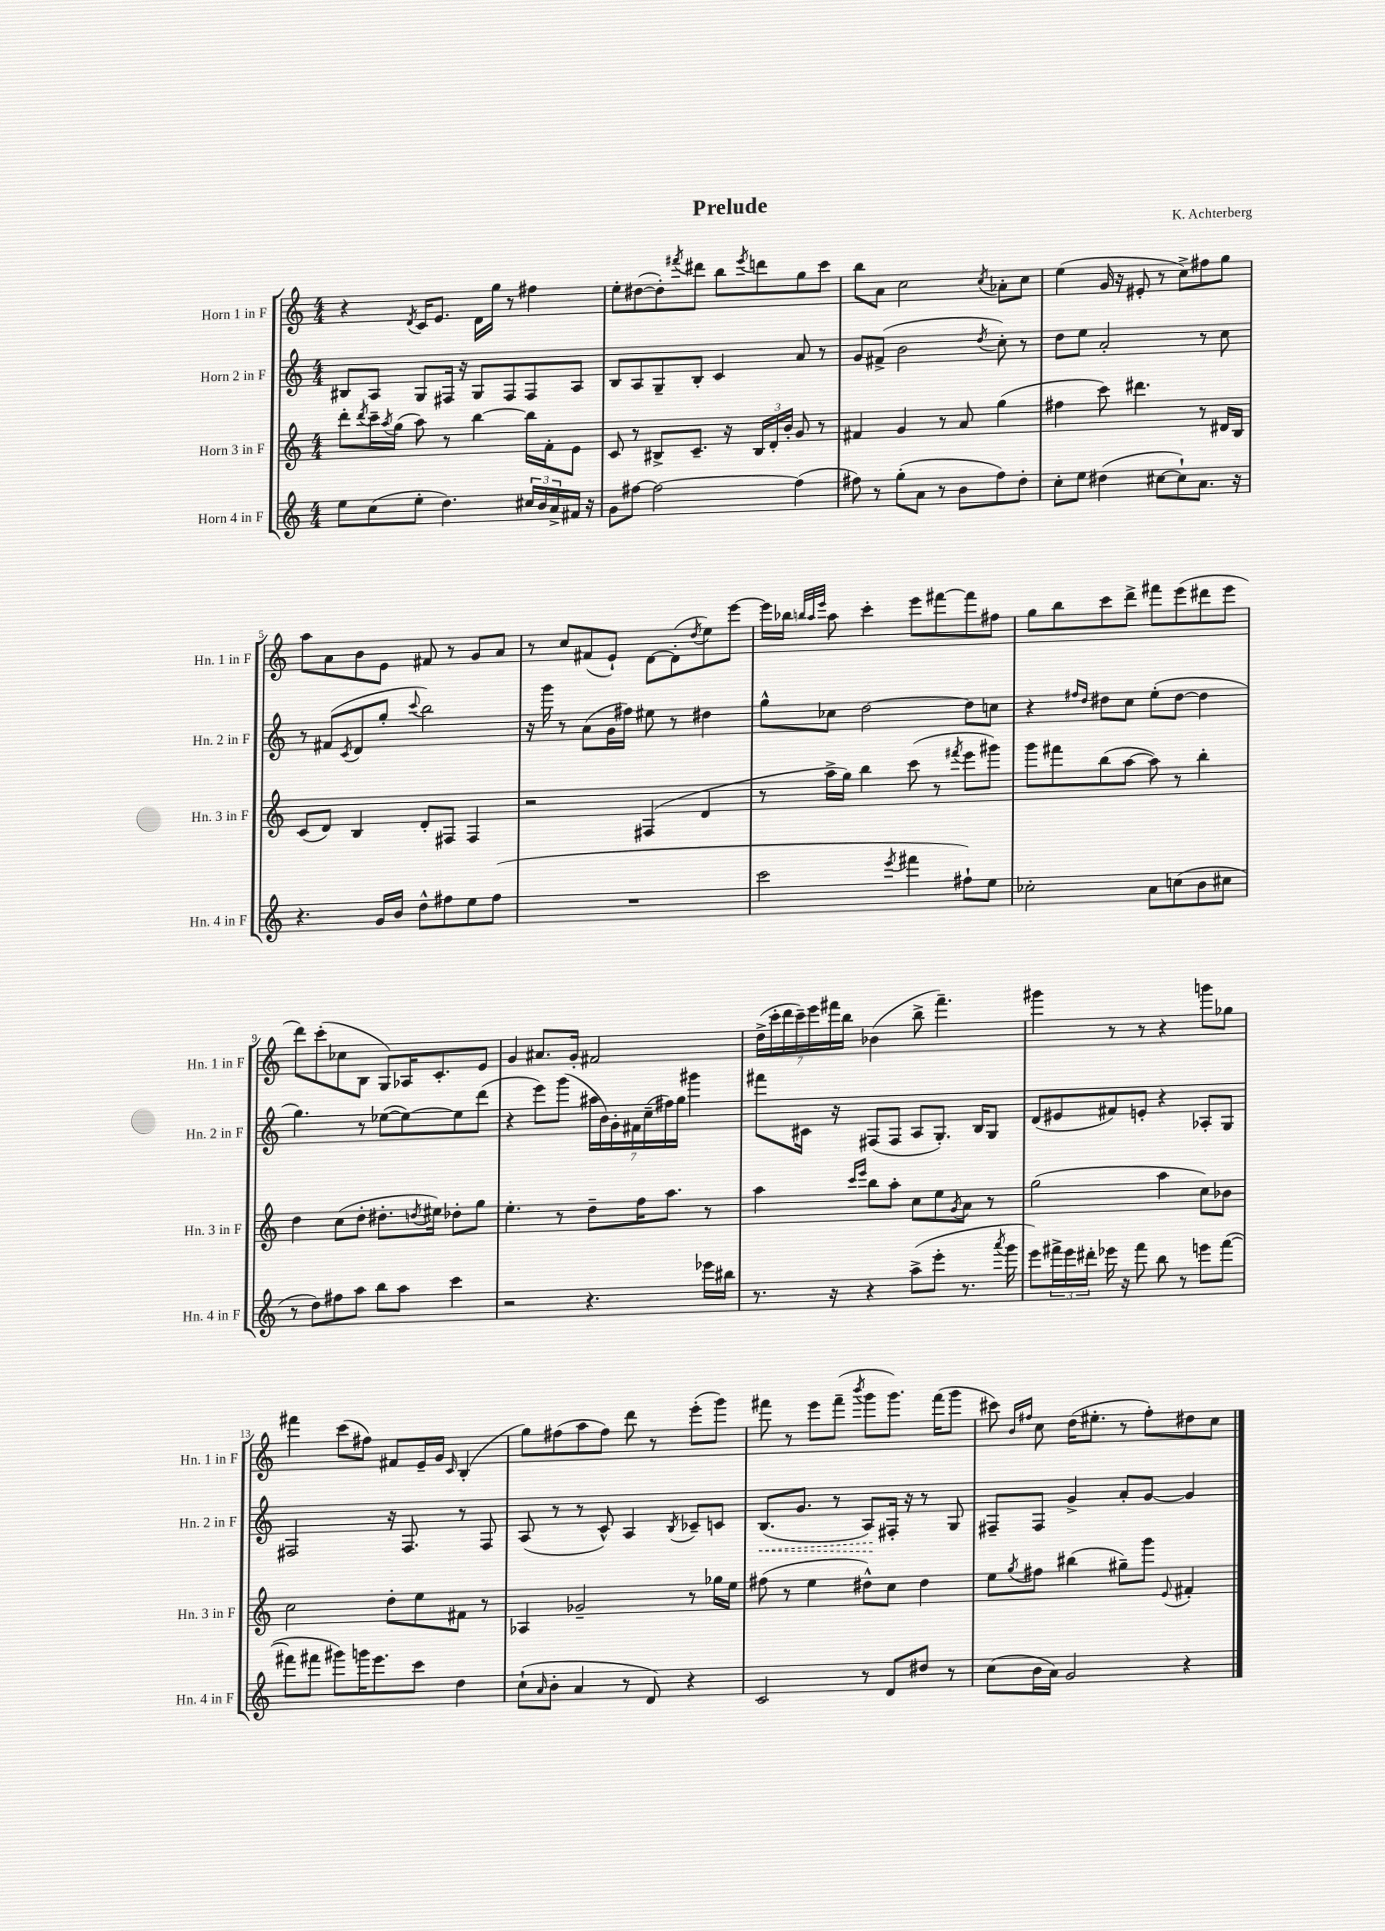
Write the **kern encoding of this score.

**kern	**kern	**kern	**dynam	**kern
*part4	*part3	*part2	*part2	*part1
*staff4	*staff3	*staff2	*staff2	*staff1
*I"Horn 4 in F	*I"Horn 3 in F	*I"Horn 2 in F	*	*I"Horn 1 in F
*I'Hn. 4 in F	*I'Hn. 3 in F	*I'Hn. 2 in F	*	*I'Hn. 1 in F
*clefG2	*clefG2	*clefG2	*	*clefG2
*k[]	*k[]	*k[]	*	*k[]
*M4/4	*M4/4	*M4/4	*	*M4/4
=1	=1	=1	=1	=1
8ee\L	8ddd'\L	8B#X/L	.	4r
.	8qddd/	.	.	.
(8cc\	16ccc~\L	8A/J	.	.
.	8qaa/	.	.	.
.	(16gg\JJ	.	.	.
.	.	.	.	8qd/
8ee'\J	8aa\)	8G/L	.	16c/KL
.	.	.	.	8.e/J
4.dd\)	8r	16F#X/Jk	.	.
.	.	16r	.	.
.	[4bb\	8G/L	.	16d\LL
.	.	.	.	16gg\JJ
.	.	8F#/	.	8r
24cc#X/LL	16bb\LL]	8F#/	.	4ff#X\
24b/	.	.	.	.
.	16f'\J	.	.	.
24a^/	.	.	.	.
16f#X/JJ	8e\J	8A/J	.	.
16r	.	.	.	.
=2	=2	=2	=2	=2
8g\L	8c/	8B/L	.	8ee'\L
[8ff#X\J	8r	8A/	.	([8dd#X\
2ff#\_	8B#X^/L	8G~/	.	8dd#'\])
.	.	.	.	8qfff#X/
.	8.c~/J	8B'/J	.	8ddd#X\J
.	.	4c/	.	8bb\L
.	16r	.	.	.
.	.	.	.	8qeee/
.	24B#/LL	.	.	8dddn\
.	24d'/	.	.	.
.	24b'/JJ	.	.	.
(4ff#\]	8g/	8a/	.	8gg\
.	8r	8r	.	8ccc\J
=3	=3	=3	=3	=3
8ff#X\)	4f#X/	8g/L	.	8bb\L
8r	.	(8f#X^/J	.	8a\J
(8gg'\L	4g/	2b\	.	2cc\
8a\J	.	.	.	.
8r	8r	.	.	.
8b\L	8a/	.	.	.
.	.	8qdd/	.	8qcc/
8ff#\)	(4gg\	8cc'\)	.	8a-X'\L
8dd'\J	.	8r	.	8cc\J
=4	=4	=4	=4	=4
8cc'\L	4ff#X\	8dd\L	.	(4ee\
8ee\J	.	8ee\J	.	.
(4dd#X\	8ccc\)	2a'/	.	16g/
.	.	.	.	16r
.	4.ddd#X\	.	.	8e#X'/
[8cc#X\L	.	.	.	8r
8cc#`\])	.	.	.	8cc^\L)
8.a\J	8r	8r	.	8ff#X\
.	16d#X/LL	8cc\	.	8gg\J
16r	16B/JJ	.	.	.
!!LO:LB:g=z
=5	=5	=5	=5	=5
4.r	(8c/L	8r	.	8aa\L
.	8d/J)	(8f#X/L	.	8a\
.	.	8qc/	.	.
.	4B/	8d/	.	8b\
16g/LL	.	8gg'/J	.	8e\J
16b/JJ	.	.	.	.
.	.	8qqccc/	.	.
8dd^^\L	8d'/L	2bb\)	.	8f#X/
8ff#X\	8F#X/J	.	.	8r
8ee\	4F#/	.	.	8g/L
(8ff#\J	.	.	.	8a/J
=6	=6	=6	=6	=6
1r	2r	16r	.	8r
.	.	16ggg\	.	.
.	.	8r	.	8cc/L
.	.	(8a\L	.	(8f#X/
.	.	16g\L	.	8e`/J)
.	.	16ff#X\JJ)	.	.
.	(4F#X/	8ee#X\	.	[8d\L
.	.	8r	.	(8d'\]
.	.	.	.	8qdd/
.	4d/	4dd#X\	.	8ee\)
.	.	.	.	[8eee\J
=7	=7	=7	=7	=7
2ccc\	8r	8gg^^\L	.	16eee\LL]
.	.	.	.	16bb-X\JJ
.	.	.	.	32qqbbn/LLL
.	.	.	.	32qqaa/
.	.	.	.	32qqeee/JJJ
.	16aa^\LL	8cc-X\J	.	8aa\
.	16gg\JJ)	.	.	.
.	4bb\	[2dd\	.	4ccc'\
8qeee/	.	.	.	.
4fff#X\	(8ccc\	.	.	8eee\L
.	8r	.	.	[8fff#X\
.	8qfff#X/	.	.	.
8ff#X`\L)	8eee\L	8dd\L]	.	8fff#\]
8ee\J	8ggg#X\J)	8ccn\J	.	8ff#X\J
=8	=8	=8	=8	=8
2cc-X'\	8ggg\L	4r	.	8gg\L
.	8fff#X\	.	.	8bb\
.	.	16qqff#X/LL	.	.
.	.	16qqdd/JJ	.	.
.	(8bb\	8dd#X\L	.	8ccc\
.	[8aa\J	8cc\J	.	8ddd^\J
8a\L	8aa\])	(8ee'\L	.	8fff#X\L
(8ccn\	8r	[8dd#\J	.	(8eee\
8b\	4bb'\	4dd#\]	.	8ddd#X\
8cc#X\J	.	.	.	8eee\J
!!LO:LB:g=z
=9	=9	=9	=9	=9
8r	4dd\	4.gg\)	.	8ddd\L)
8dd\L)	.	.	.	(8ccc'\
8ff#X\	(8cc\L	.	.	8cc-X\
8aa\J	8dd'\J	8r	.	8B\J
8bb\L	8.dd#X'\L	([8ee-X\L	.	8G/L)
8aa\J	.	8ee-\_)	.	16A-X/K
.	8qddn/	.	.	.
.	16ee#X\Jk)	.	.	8.c'/
4ccc\	8dd-X'\L	8ee-\]	.	.
.	8gg\J	(8ddd\J	.	8e/J
=10	=10	=10	=10	=10
2r	4.ee'\	4r	.	4g/
.	.	8eee\L)	.	8.a#X/L
.	8r	(8ggg\J	.	.
.	.	.	.	16g'/Jk
4.r	8dd~\L	28aa#X\LL	.	2f#X/
.	.	28b\)	.	.
.	.	28g'\	.	.
.	.	28f#X\	.	.
.	16ff\K	.	.	.
.	.	(28cc~\	.	.
.	.	28ff#X\)	.	.
.	8.aa\J	.	.	.
.	.	28gg\JJ	.	.
.	.	4ggg#X\	.	.
16eee-X\LL	8r	.	.	.
16bb#X\JJ	.	.	.	.
=11	=11	=11	=11	=11
8.r	4aa\	8fff#X\L	.	(28dd^\LL
.	.	.	.	28ccc'\
.	.	.	.	28ddd\
.	.	.	.	28ccc~\)
.	.	16c#X\Jk	.	.
.	.	.	.	28eee\
.	.	.	.	28fff#X\
16r	.	16r	.	.
.	.	.	.	28bb\JJ
.	16qqccc/LL	.	.	.
.	16qqeee/JJ	.	.	.
4r	8bb\L	(8F#X/L	.	(4b-X\
.	8aa'\J	8F#/J	.	.
(8aa^\L	8cc\L	8A/L	.	8bb^\
8eee'\J	8ee\	8.G'/J)	.	4.fff#~\)
.	8qg/	.	.	.
8.r	8a\J	.	.	.
.	.	16B/KL	.	.
.	8r	8G/J	.	.
8qaaa/	.	.	.	.
16ggg\	.	.	.	.
=12	=12	=12	=12	=12
8eee\L)	(2gg\	(8d/L	.	4ggg#X\
24fff#X^\L	.	8e#X/	.	.
24eee\	.	.	.	.
24ddd#X'\JJ	.	.	.	.
16eee-X\	.	8f#X/)	.	8r
16r	.	.	.	.
8fff#\	.	8en'/J	.	8r
8bb\	4aa\	4r	.	4r
8r	.	.	.	.
8eeen\L	8cc\L)	8A-X'/L	.	8gggn\L
([8fff#\J	8b-X\J	8G/J	.	8gg-X\J
!!LO:LB:g=z
=13	=13	=13	=13	=13
8fff#X\L]	2cc\	2F#X/	.	4fff#X\
8fff#X\J	.	.	.	.
8ggg#X\L)	.	.	.	(8ccc\L
16gggn\K	.	.	.	8ff#X\J)
8.eee\	.	.	.	.
.	8dd'\L	16r	.	8f#X/L
.	.	8.F#/	.	.
8ccc\J	8ee\	.	.	16e~/L
.	.	.	.	16g/JJ
.	.	.	.	16qqc/
4dd\	8f#X\J	8r	.	(4B'/
.	8r	8F#/	.	.
=14	=14	=14	=14	=14
(8cc`\L	4A-X/	(8A/	.	8gg\L)
16qqa/	.	.	.	.
8b'\J	.	8r	.	(8ff#X\
4a/	2g-X~/	8r	.	8aa\
.	.	8c^^/)	.	8ff#\J)
8r	.	4A/	.	8ddd\
8d/)	.	.	.	8r
.	.	8qB/	.	.
4r	8r	8c-X~/L	.	(8eee'\L
.	16gg-X\LL	8cn/J	.	8ggg\J)
.	16ee\JJ	.	.	.
=15	=15	=15	=15	=15
!	!	!	!LO:HP:b	!
2c/	(8ff#X\	(8.B/L	<	8fff#X\
.	8r	.	.	8r
.	.	8.g/J	.	.
.	4ee\	.	.	8eee\L
.	.	8r	.	(8fff#~\J
.	.	.	.	8qbbb/
8r	8dd#X^^\L)	8A/L)	.	8ggg\L
8d/L	8cc\J	16F#X'/Jk	[	8.ggg\J)
.	.	16r	.	.
8dd#X/J	4dd#\	8r	.	.
.	.	.	.	(16fff#\KL
8r	.	8G/	.	8ggg\J
=16	=16	=16	=16	=16
(8cc\L	8ee\L	8F#X~/L	.	8ccc#X\)
.	.	.	.	16qqb/LL
.	8qgg/	.	.	16qqff#X/JJ
16b\L	8ff#X\J	8F#/J	.	8cc\
16a\JJ)	.	.	.	.
2g/	(4bb#X\	4g^/	.	(16dd\KL
.	.	.	.	8.ee#X'\J
.	8gg#X~\L)	8a'/L	.	8r
.	8ggg\J	[8g/J	.	8ff#'\L)
.	8qqe/	.	.	.
4r	4f#X'/	4g/]	.	8dd#X\
.	.	.	.	8cc\J
==	==	==	==	==
*-	*-	*-	*-	*-
